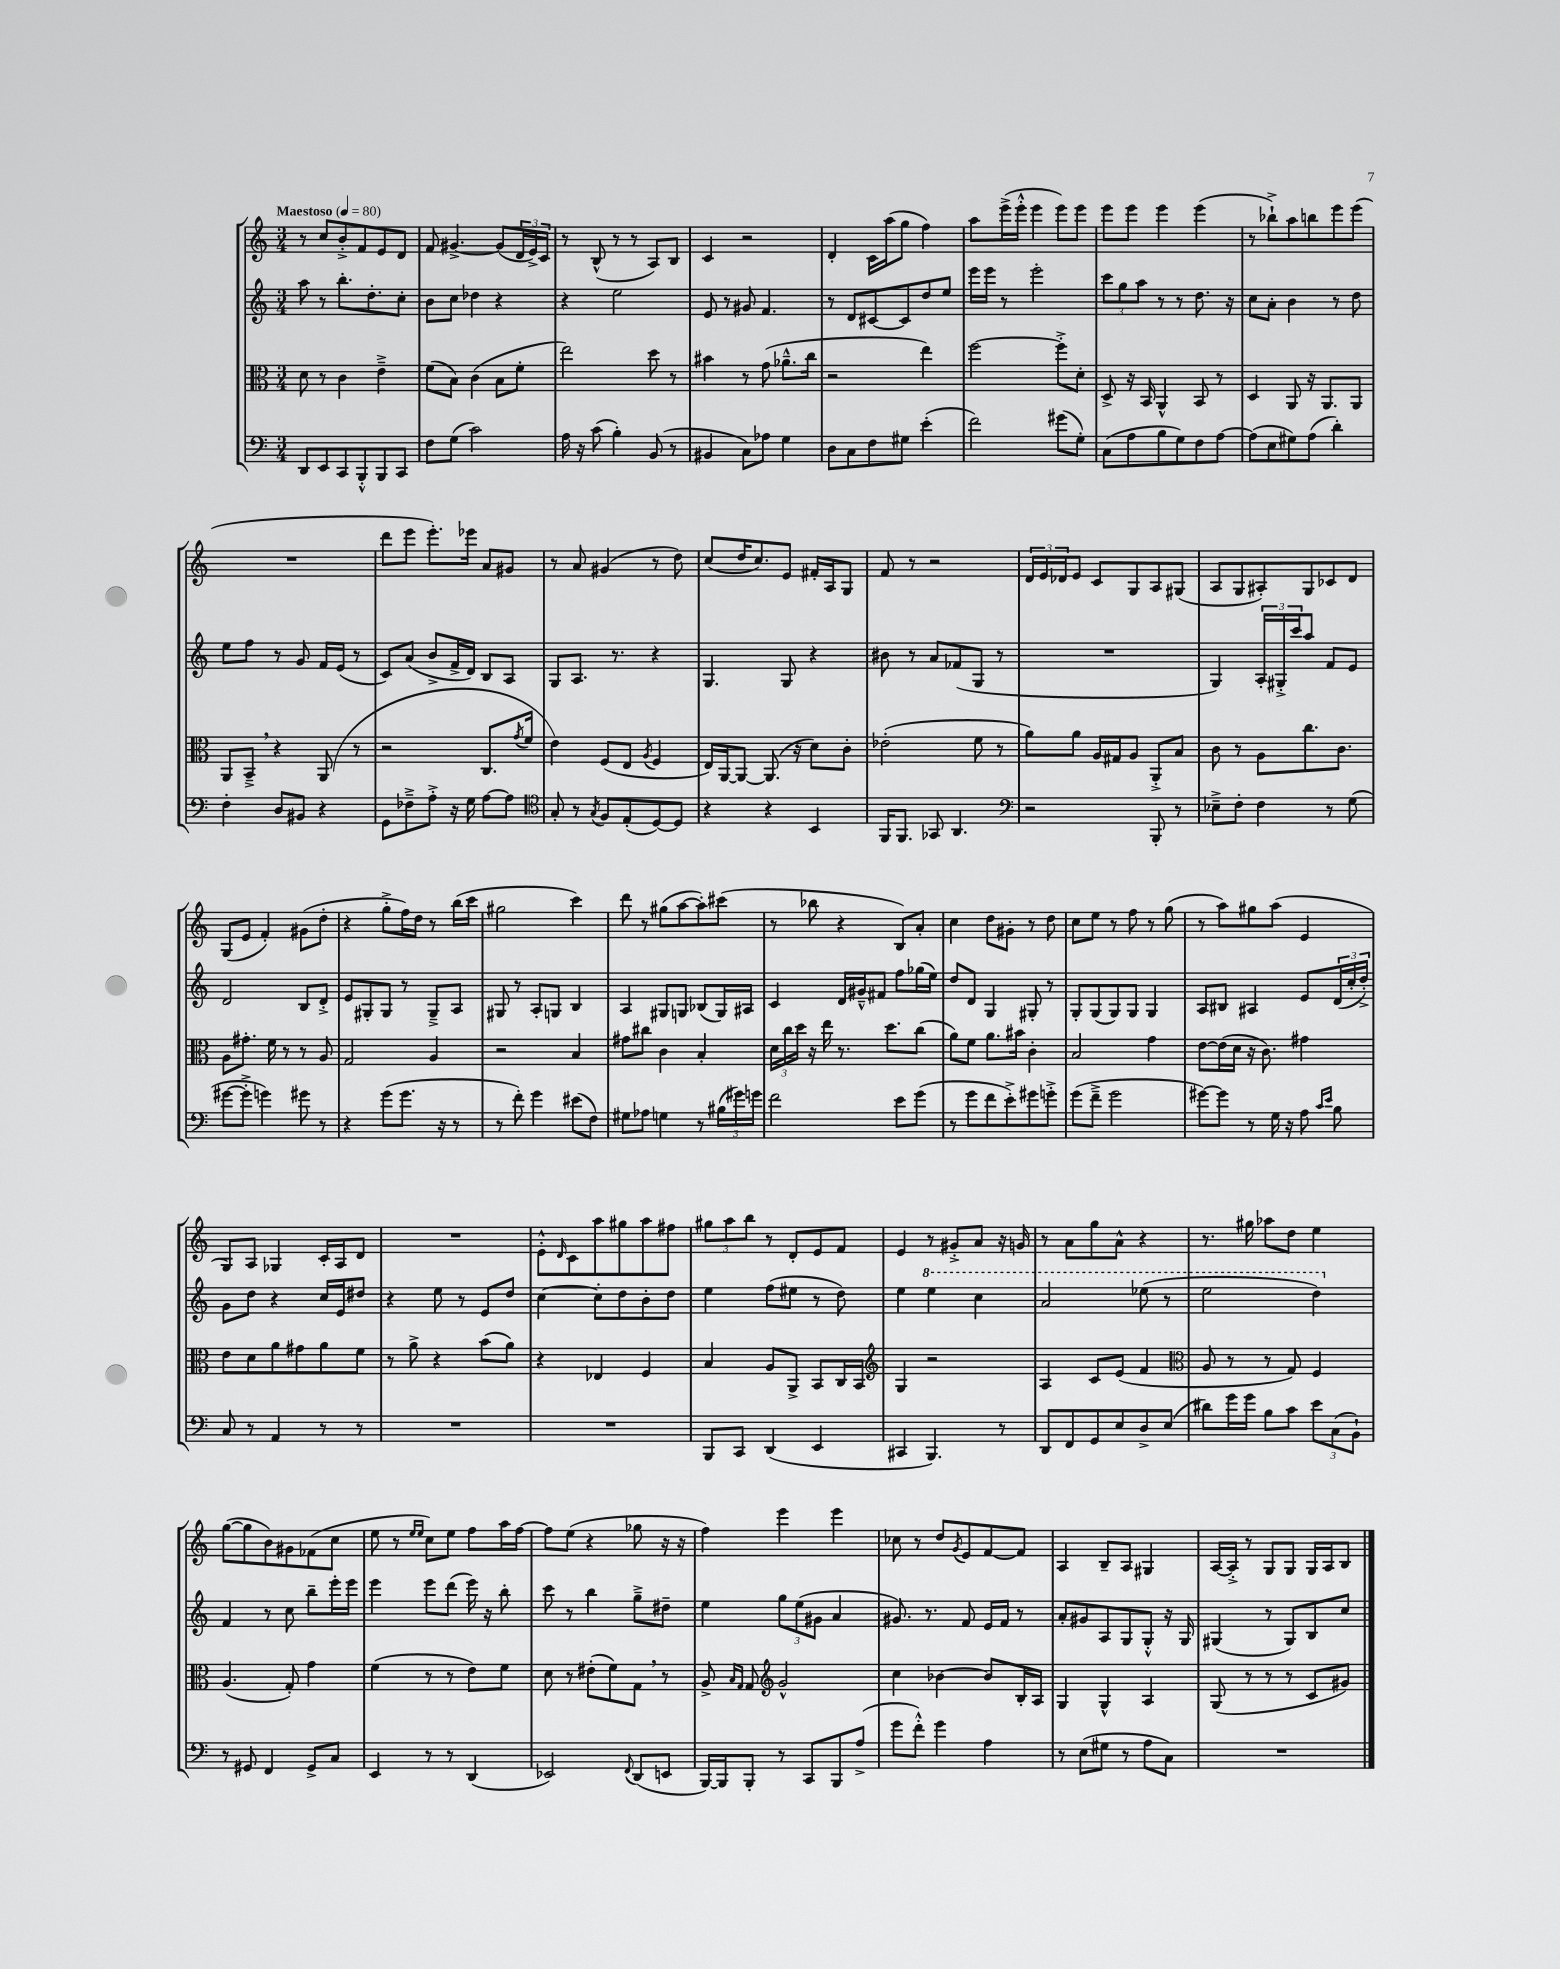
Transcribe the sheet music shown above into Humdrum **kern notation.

**kern	**kern	**kern	**kern
*part4	*part3	*part2	*part1
*staff4	*staff3	*staff2	*staff1
*clefF4	*clefC3	*clefG2	*clefG2
*k[]	*k[]	*k[]	*k[]
*M3/4	*M3/4	*M3/4	*M3/4
*MM80	*MM80	*MM80	*MM80
=1	=1	=1	=1
!	!	!	!LO:TX:a:B:t=Maestoso
8DD/L	8d\	8aa\	8r
8EE/	8r	8r	8cc/L
8CC/	4c\	8.bb'\L	8b'^/
8BBB'^^/	.	.	8f/
.	.	8.dd'\	.
8BBB/	4e~^\	.	8e/
8CC/J	.	8cc'\J	8d/J
=2	=2	=2	=2
8F\L	(8f\L	8b\L	8f/
(8G\J	8B\J)	8cc\J	[4.g#X^/
2c\)	(4c\	4dd-X\	.
.	8B\L	4r	(8g#/L]
.	8f'\J	.	24d/L
.	.	.	24e^/)
.	.	.	24c/JJ
=3	=3	=3	=3
16A\	2ee\)	4r	8r
16r	.	.	.
(8c\	.	.	(8B^^/
4B'\)	.	2ee\	8r
.	.	.	8r
(8BB/	8dd\	.	8A/L)
8r	8r	.	8B/J
=4	=4	=4	=4
4BB#X/	4b#X\	8e/	4c/
.	.	8r	.
8C\L)	8r	8g#X/	2r
8A-X\J	(8g\	4.f/	.
4G\	8.a-X~^^\L	.	.
.	16cc\Jk	.	.
=5	=5	=5	=5
8D\L	2r	8r	4d'/
8C\	.	8d/L	.
8F\	.	[8c#X/	16c\LL
.	.	.	(16aa\J
8G#X\J	.	8c#/]	8gg\J
(4e'\	4ee\)	8dd/	4ff\)
.	.	8ee/J	.
=6	=6	=6	=6
2f\)	[2ff\	16eee\LL	8aa\L
.	.	16eee\JJ	.
.	.	8r	(16eee^\L
.	.	.	16eee'^^\JJ
.	.	2eee'\	4eee\
(8g#X\L	8ff'^\L]	.	8eee\L)
8G'\J)	8d'\J	.	8eee\J
=7	=7	=7	=7
(8C\L	8D^/	12ccc\L	8eee\L
.	.	12gg\	.
8A\	16r	.	8eee\J
.	.	12aa\J	.
.	16BB/	.	.
8B\	4AA^^/	8r	4eee\
8G\)	.	8r	.
8F\	8BB/	8.dd\	(4eee\
[8A\J	8r	.	.
.	.	16r	.
=8	=8	=8	=8
(8A\L]	4D/	8cc\L	8r
8E\	.	8a'\J	8bb-X`^\L)
8G#X\)	8AA/	4b\	8aa\
(8A\J	16r	.	8bbn\
.	8.AA/L	.	.
4d'\)	.	8r	8eee\
.	8AA/J	8dd\	(8eee\J
!!LO:LB:g=z
=9	=9	=9	=9
4F'\	8AA/L	8ee\L	2.r
.	8BB~^,/J	8ff\J	.
8D/L	4r	8r	.
8BB#X/J	.	8g/	.
4r	(8AA/	16f/LL	.
.	.	(16e/JJ	.
.	8r	8r	.
=10	=10	=10	=10
8GG\L	2r	8c/L)	8ddd\L
8F-X~^\	.	(8a/J	8eee\J
8A'^\J	.	8b^/L	8.eee'\L)
16r	.	16f^/L	.
16G\	.	16d/JJ)	16eee-X\Jk
[8A\L	8.C/L	8B/L	8a/L
8A\J]	.	8A/J	8g#X/J
.	8qg/	.	.
.	16f/Jk	.	.
=11	=11	=11	=11
*clefC4	*	*	*
8G'/	4e\)	8G/L	8r
8r	.	8.A/J	8a/
8qG/	.	.	.
8F/L	(8F/L	.	(4g#X/
.	.	8.r	.
(8E'/	8E/J	.	.
.	8qA/	.	.
[8D/)	4F/	4r	8r
8D/J]	.	.	8dd\)
=12	=12	=12	=12
4r	16E/LL)	4.G/	(8cc/L
.	[16AA/J	.	.
.	8AA/J_	.	16dd/K
.	.	.	8.cc/)
4r	(8.AA/]	.	.
.	.	8G/	8e/J
.	16r	.	.
4BB/	8d\L)	4r	16f#X'/LL
.	.	.	16A/J
.	8c'\J	.	8G/J
=13	=13	=13	=13
16FF/KL	(2e-X'\	8b#X\	8f/
8.FF/J	.	.	.
.	.	8r	8r
8GG-X/	.	8a/L	2r
4.AA/	.	(8f-X/	.
.	8f\	8G/J	.
.	8r	8r	.
=14	=14	=14	=14
*clefF4	*	*	*
2r	8a\L)	2.r	24d/LL
.	.	.	24e/
.	.	.	24d-X/J
.	8a\J	.	8e/J
.	16A/LL	.	8c/L
.	16G#X/J	.	.
.	8A/J	.	8G/
8BBB'/	8AA'^/L	.	8A/
8r	8B/J	.	(8G#X/J
=15	=15	=15	=15
8E-X~^\L	8c\	4G/)	8A/L
8F'\J	8r	.	8G/
4F\	8A\L	24A'/LL	8A#X'/)
.	.	24G#X'^/	.
.	.	24ccc/J	.
.	8.cc\	8aa/J	8G/
8r	.	8f/L	8c-X/
.	8.c\J	.	.
(8G\	.	8e/J	8d/J
!!LO:LB:g=z
=16	=16	=16	=16
[8g#X\L	8A\L	2d/	(8G/L
8g#'^\J]	8.g#X'\J	.	8e/J
4gn\)	.	.	4f'/)
.	16f\	.	.
.	8r	.	.
8g#X\	8r	8B/L	(8g#X\L
8r	8A/	8d'^/J	8dd'\J
=17	=17	=17	=17
4r	2G/	8e/L	4r
.	.	8G#X'/	.
(8g\L	.	8G#/J	8gg'^\L
8.g\J	.	8r	16ff\L)
.	.	.	16dd\JJ
.	4A/	8G#~^/L	8r
16r	.	.	.
8r	.	8A/J	(16bb\LL
.	.	.	16ccc\JJ
=18	=18	=18	=18
8r	2r	8G#X/	2gg#X\
8f'\)	.	8r	.
4g\	.	8A'/L	.
.	.	8Gn/J	.
(8e#X\L	4B/	4B/	4ccc\)
8F\J)	.	.	.
=19	=19	=19	=19
8G#X\L	8g#X\L	4A/	8ddd\
8A-X\J	8cc#X\J	.	8r
4Gn\	4c\	8G#X/L	(8gg#X\L
.	.	8Gn/J	[8aa\
8r	4B'/	(8B-X/L	8aa'\])
(24B#X\LL	.	16G/L)	(8ccc#X\J
24g#X\)	.	.	.
.	.	16A#X/JJ	.
24gn\JJ	.	.	.
=20	=20	=20	=20
2f\	24d\LL	4c/	8r
.	24cc\	.	.
.	24dd\JJ	.	.
.	16r	.	8bb-X\
.	16ee\	.	.
.	8.r	16d/LL	4r
.	.	16g#X~^^/J	.
.	.	8f#X/J	.
.	8.dd\L	.	.
8e\L	.	8ff\L	8B/L)
(8g\J	(8cc\J	(16gg-X\L	8a'/J
.	.	16ee\JJ)	.
=21	=21	=21	=21
8r	8a\L)	8dd/L	4cc\
8g\L	8f\J	8d/J	.
8f\	8.a\L	4G/	8dd\L
8e'^\)	.	.	8g#X'\J
.	16b#X\Jk	.	.
8g#X\	4c'\	8G#X'/	8r
8gn'^\J	.	8r	8dd\
=22	=22	=22	=22
(8g\L	2B/	8G'/L	8cc\L
8f~^\J	.	(8G/	8ee\J
2g\	.	8G/)	8r
.	.	8G/J	8ff\
.	4g\	4G/	8r
.	.	.	(8gg\
=23	=23	=23	=23
[8g#X\L)	[8e\L	8A/L	8r
8g#\J]	(16e\L]	8B#X/J	8aa\L)
.	16d\JJ	.	.
8r	16r	4A#X/	8gg#X\
.	8.c\)	.	.
16G\	.	.	(8aa\J
16r	.	.	.
8A\	4g#X\	8e/L	4e/
16qqc/LL	.	.	.
16qqe/JJ	.	.	.
8B\	.	(24d/L	.
.	.	24cc'/	.
.	.	24dd'^/JJ)	.
!!LO:LB:g=z
=24	=24	=24	=24
8C/	8e\L	8g\L	8G/L)
8r	8d\	8dd\J	8A/J
4AA/	8a\	4r	4G-X/
.	8g#X\	.	.
8r	8a\	16cc/LL	16c'/LL
.	.	16e/J	16A/J
8r	8f\J	8dd#X/J	8d/J
=25	=25	=25	=25
2.r	8r	4r	2.r
.	8a^\	.	.
.	4r	8ee\	.
.	.	8r	.
.	(8b\L	8e/L	.
.	8a\J)	8dd/J	.
=26	=26	=26	=26
2.r	4r	[4cc\	8e'^^\L
.	.	.	16qqd/
.	.	.	8c\
.	4E-X/	8cc'\L]	8aa\
.	.	8dd\	8gg#X\
.	4F/	8b'\	8aa\
.	.	8dd\J	8ff#X\J
=27	=27	=27	=27
8BBB/L	4B/	4ee\	12gg#X\L
.	.	.	12aa\
8CC/J	.	.	.
.	.	.	12bb\J
(4DD/	8A/L	(8ff\L	8r
.	8AA^/J	8ee#X\J	8d'/L
4EE/	8BB/L	8r	8e/
.	16C/L	8dd\)	8f/J
.	16BB/JJ	.	.
=28	=28	=28	=28
*	*clefG2	*	*
4CC#X/	4G/	4ee\	4e/
*	*	*8va	*
4.BBB/)	2r	4eee\	8r
.	.	.	8g#X'^/L
.	.	4ccc\	8a/J
8r	.	.	16r
.	.	.	16gn/
=29	=29	=29	=29
8DD/L	4A/	2aa/	8r
8FF/	.	.	8a\L
8GG/	8c/L	.	8gg\
8E/	(8e/J	.	8a^^\J
8D^/	4f/	(8eee-X\	4r
(8E/J	.	8r	.
=30	=30	=30	=30
*	*clefC3	*	*
8d#X\L)	8A/	2eee\	8.r
16g\L	8r	.	.
16g\JJ	.	.	16gg#X\
8B\L	8r	.	8aa-X\L
8c\J	8G/)	.	8dd\J
12e\L	4F/	4ddd\)	4ee\
(12C\	.	.	.
12BB`\J)	.	.	.
!!LO:LB:g=z
=31	=31	=31	=31
*	*	*X8va	*
8r	(4.A/	4f/	([8gg\L
8GG#X/	.	.	8gg\]
4FF/	.	8r	8b\)
.	8G'/)	8cc\	8g#X\
8GG#^/L	4g\	8bb~\L	(8f-X\
8C/J	.	16eee'\L	8cc\J
.	.	16eee\JJ	.
=32	=32	=32	=32
4EE/	(4f\	4eee\	8ee\
.	.	.	8r
.	.	.	16qqee/LL
.	.	.	16qqee/JJ
8r	8r	8eee\L	8cc\L)
8r	8r	(8ddd\J	8ee\J
(4DD/	8e\L)	16eee\)	8ff\L
.	.	16r	.
.	8f\J	8bb'\	16aa\L
.	.	.	[16ff\JJ
=33	=33	=33	=33
2EE-X/)	8d\	8ccc\	8ff\L]
.	8r	8r	(8ee\J
.	(8e#X'\L	4bb\	4r
.	8f\)	.	.
8qqFF/	.	.	.
(8DD/L	8G,\J	8gg~^\L	8gg-X\
8EEn/J	8r	8dd#X~\J	16r
.	.	.	16r
=34	=34	=34	=34
[16BBB/LL)	8A^/	4ee\	4ff\)
16BBB/J]	.	.	.
.	16qqB/LL	.	.
.	16qqG/JJ	.	.
8BBB'/J	8G/	.	.
*	*clefG2	*	*
8r	2g^^/	12gg\L	4eee\
.	.	(12ee\	.
8CC/L	.	.	.
.	.	12g#X\J	.
8BBB/	.	4a/	4eee\
(8A^/J	.	.	.
=35	=35	=35	=35
8g\L	4cc\	8.g#X/)	8cc-X\
8f'^^\J)	.	.	8r
.	.	8.r	.
4g\	[4b-X\	.	8dd/L
.	.	.	8qg/
.	.	8f/	8e/
4A\	8b-/L]	16e/LL	[8f/
.	.	16f/JJ	.
.	16B'/L	8r	8f/J]
.	16A/JJ	.	.
=36	=36	=36	=36
8r	4G/	8a'/L	4A/
(8E\L	.	8g#X/	.
8G#X\J	4G^^/	8A/	8B~/L
8r	.	8G/	8A/J
8A\L	4A/	8G'^^/J	4G#X/
8C\J)	.	16r	.
.	.	16G/	.
=37	=37	=37	=37
2.r	(8G/	(4G#X/	[16A/LL
.	.	.	16A'^/JJ]
.	8r	.	8r
.	8r	8r	8G/L
.	8r	8G#/L)	8G/J
.	8c/L	8B/	16G/LL
.	.	.	16A/J
.	8g#X/J)	8cc/J	8B/J
==	==	==	==
*-	*-	*-	*-
